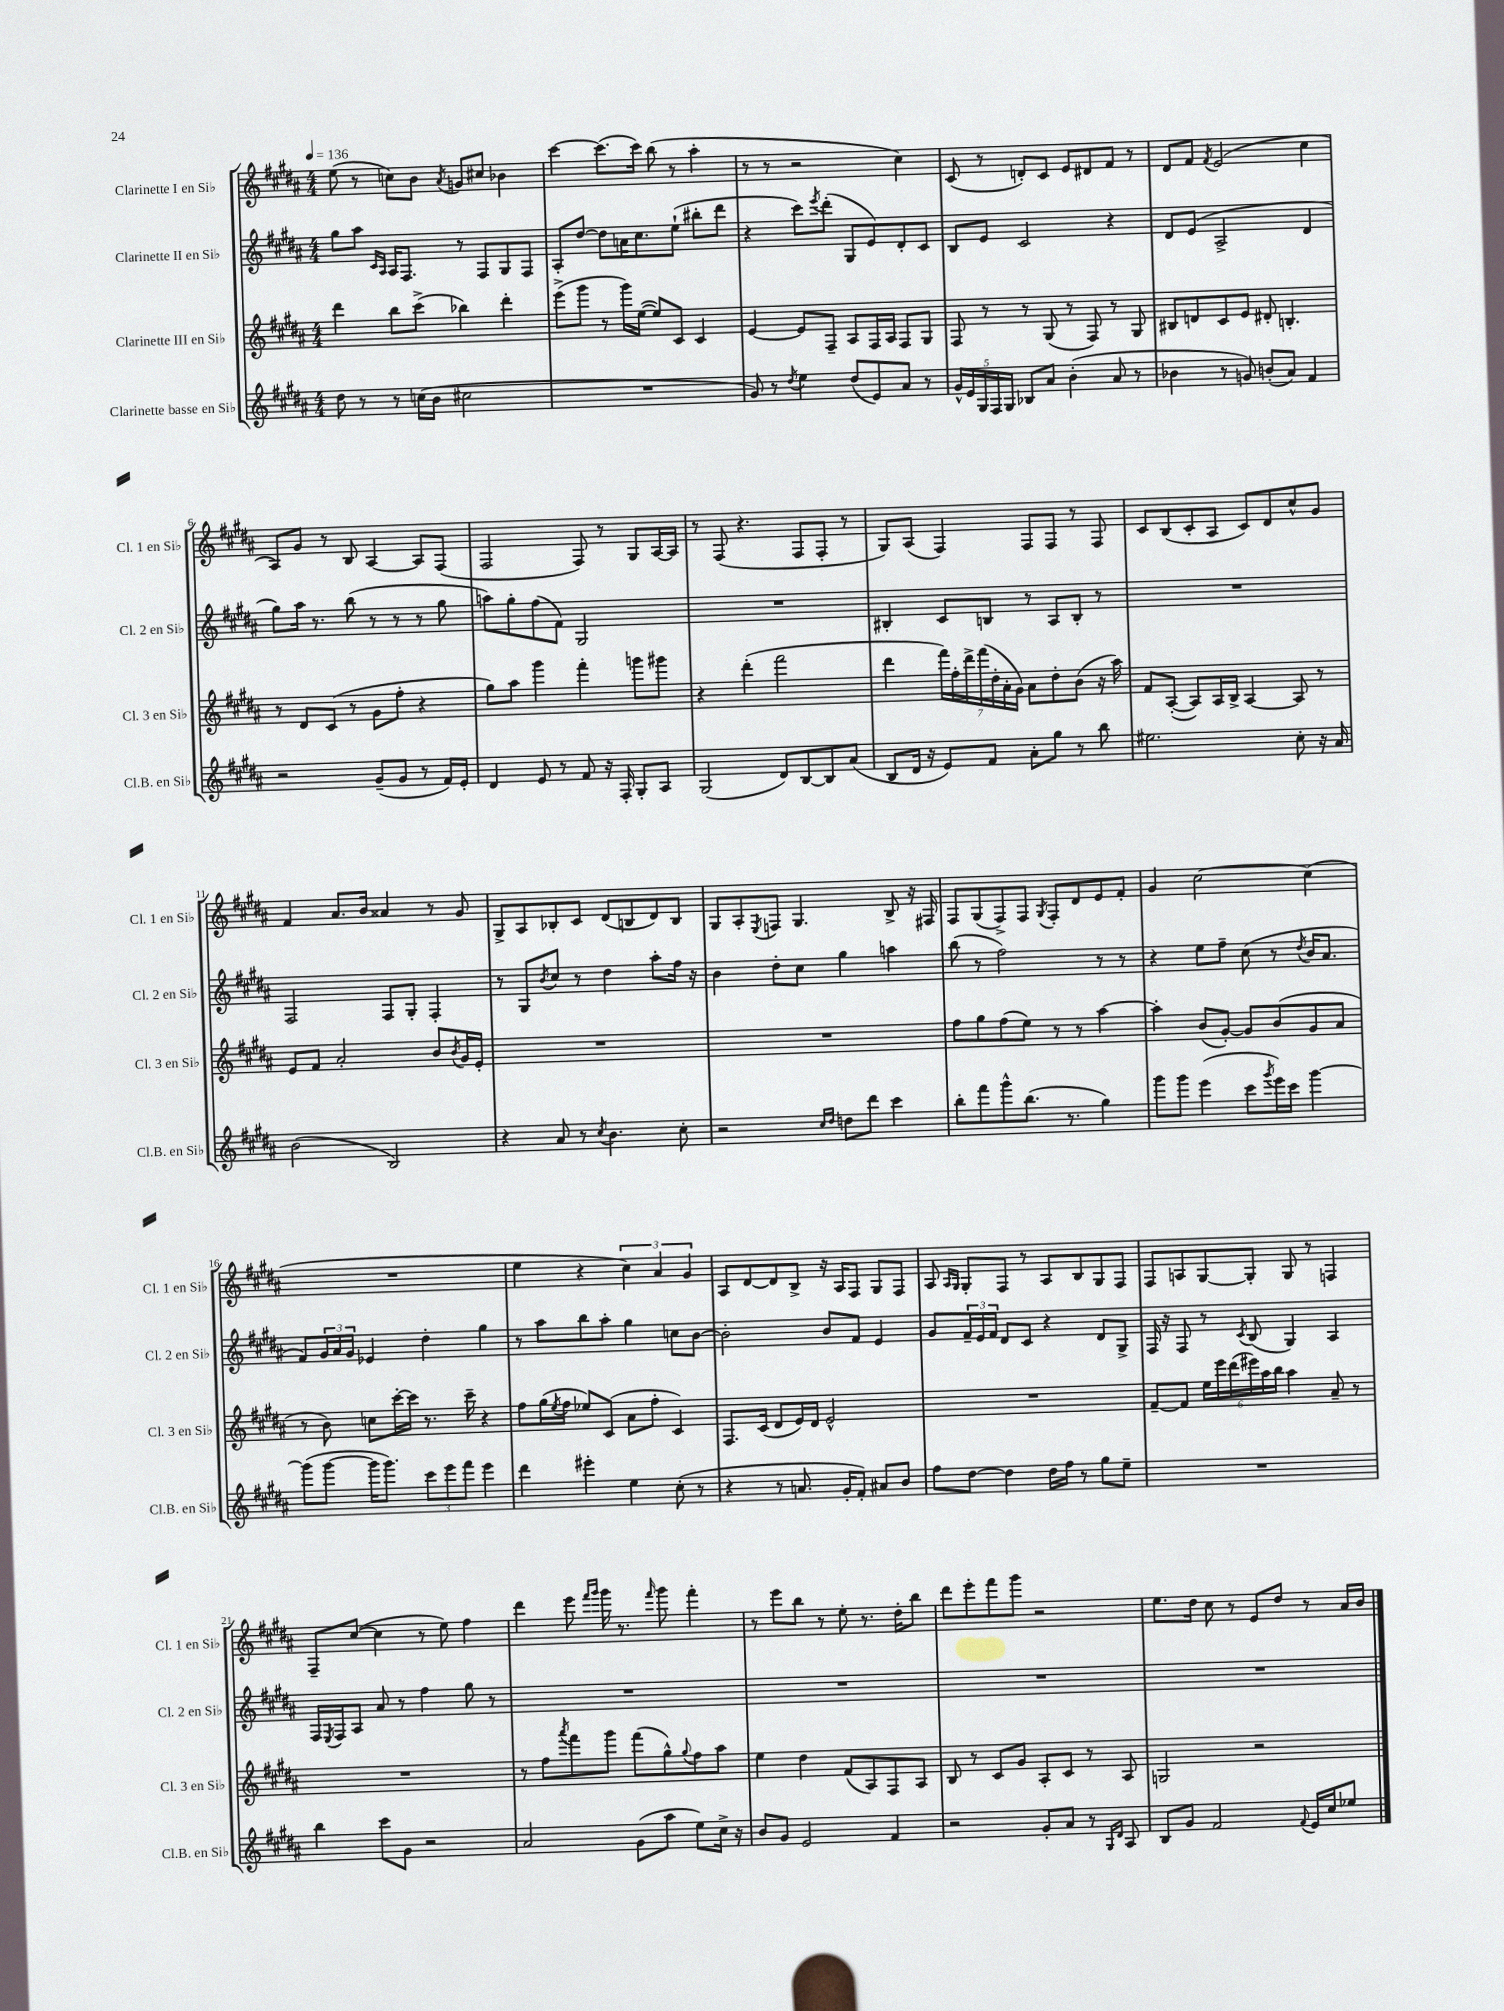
<<
\new StaffGroup <<
\new Staff = "s0" \with { instrumentName = "Clarinette I en Sib" shortInstrumentName = "Cl. 1 en Sib" } {
    \clef treble \key b \major \numericTimeSignature \time 4/4 \tempo 4 = 136
    e''8( r8 c''8) b'8 \acciaccatura { ais'8 } g'8 cis''8 bes'4 |
    cis'''4~ cis'''8.( cis'''16) b''8( r8 ais''4-. |
    r8 r8 r2 cis''4) |
    cis'8( r8 d'8-.) cis'8 e'8 dis'8 fis'8 r8 |
    dis'8 fis'8 \acciaccatura { fis'8 } e'2( cis''4 |
    ais8) gis'8 r8 b8 ais4~ ais8 fis8( |
    fis2 fis8) r8 gis8 ais16~ ais16 |
    r8 fis8( r4. fis8 fis8-. r8 |
    gis8) ais8( fis4) fis8 fis8 r8 fis8 |
    cis'8 b8( cis'8-. ais8 cis'8) dis'8 cis''8-^ gis'8 |
    fis'4 ais'8. b'16 aisis'4 r8 gis'8 |
    gis8-> ais8 bes8-. cis'8 dis'8( b8 dis'8) b8 |
    gis8 ais8-. \acciaccatura { e8 } f8 gis4. b8-> r16 fis16 |
    fis8 gis8( fis8->) fis8 \acciaccatura { gis8 } fis8-. dis'8 e'8 fis'8-. |
    gis'4 cis''2~ cis''4( |
    R1 |
    e''4 r4 \tuplet 3/2 { cis''4) ais'4 gis'4 } |
    ais8 dis'8~ dis'8 b8-> r16 ais16 fis8 gis8 fis8 |
    ais8 \grace { ais16 gis16 } gis8-. fis8 r8 ais8 b8 gis8 fis8 |
    fis8 a8 gis8~ gis8-. gis8 r8 f4 |
    fis8-- cis''8~( cis''4 r8 e''8) fis''4 |
    dis'''4 e'''8 \grace { fis'''16 gis'''16 } gis'''16 r8. \grace { fis'''16 } gis'''8 fis'''4-. |
    r8 e'''8 b''8 r8 e''8-. r8. dis''16-. b''8 |
    dis'''8 e'''8-. fis'''8 gis'''8 r2 |
    e''8. dis''16 cis''8 r8 e'8 dis''8 r8 ais'16 b'16 \bar "|." |
}
\new Staff = "s1" \with { instrumentName = "Clarinette II en Sib" shortInstrumentName = "Cl. 2 en Sib" } {
    \clef treble \key b \major \numericTimeSignature \time 4/4
    gis''8 ais''8 \grace { cis'16 ais16 } ais16 fis8. r8 fis8 gis8 fis8 |
    ais8-. dis''8~ dis''8 a'16 cis''8. e''8-!( bis''8-. dis'''8 |
    r4 cis'''8) \acciaccatura { e'''8 } dis'''8-.( gis8 e'8) dis'8-. cis'8 |
    b8 e'8 cis'2 r4 |
    dis'8 e'8( ais2-> dis'4 |
    gis''8) ais''16 r8. b''8( r8 r8 r8 gis''8 |
    a''8) gis''8-. fis''8( fis'8) gis2 |
    R1 |
    bis4-. cis'8 b8 r8 ais8 b8-. r8 |
    R1 |
    fis2 fis8 gis8-. fis4-. |
    r8 gis8 \acciaccatura { b'8 } cis''8 r8 dis''4 ais''8-. fis''16 r16 |
    b'4 dis''8-. cis''8 gis''4 a''4 |
    b''8( r8 fis''2) r8 r8 |
    r4 e''8 fis''8-- cis''8( r8 \acciaccatura { dis''8 } b'16 ais'8. |
    fis'8) \tuplet 3/2 { gis'16 ais'16 gis'16 } ees'4 dis''4-. gis''4 |
    r8 ais''8 b''8 ais''8-. gis''4 c''8 b'8~ |
    b'2-. b'8 fis'8 e'4 |
    gis'8 \tuplet 3/2 { fis'16-- e'16 fis'16 } dis'8 cis'8 r4 dis'8 gis8-> |
    fis16 r16 fis8 r8 \acciaccatura { cis'8 } b8( gis4) ais4 |
    fis16 \acciaccatura { e8 } fis16 ais8 ais'8 r8 fis''4 gis''8 r8 |
    R1 |
    R1 |
    R1 |
    R1 \bar "|." |
}
\new Staff = "s2" \with { instrumentName = "Clarinette III en Sib" shortInstrumentName = "Cl. 3 en Sib" } {
    \clef treble \key b \major \numericTimeSignature \time 4/4
    dis'''4 b''8 cis'''8->( bes''4) dis'''4-. |
    e'''8->( gis'''8 r8 gis'''16) e''16~( e''8) cis'8 cis'4 |
    e'4~ e'8 fis8-- ais8 fis16 ais16 fis8 gis8 |
    fis8 r8 r8 gis8( r8 fis8) r8 gis8 |
    bis8 d'8 cis'8 e'8 dis'8-. b4.-. |
    r8 dis'8 cis'8( r8 gis'8 fis''8-. r4 |
    gis''8) ais''8 gis'''4 fis'''4-. g'''8 gis'''8 |
    r4 dis'''4-.( fis'''2 |
    dis'''4 \tuplet 7/4 { fis'''16) fis''16-. dis'''16-> fis'''16( dis''16-. ais'16-. gis'16) } ais'8 dis''8-. b'8( r16 ais''16) |
    fis'8 ais8~-.( ais8) ais16 b16-> ais4~ ais8 r8 |
    e'8 fis'8 ais'2-. b'8 \acciaccatura { b'8 } gis'16 e'16-. |
    R1 |
    R1 |
    fis''8 gis''8 fis''8( e''8) r8 r8 ais''4~ |
    ais''4-. b'8( gis'8~-.) gis'8 b'8( gis'8 ais'8 |
    r8 b'8) c''8 cis'''16~-. cis'''16 r8. cis'''16-- r4 |
    fis''8 gis''16( \acciaccatura { e''8 } fis''16 ees''8) cis'8( ais'8 fis''8-. cis'4) |
    fis8. cis'16( dis'8 e'16) dis'16 e'2-^ |
    R1 |
    fis'8~-- fis'8 \tuplet 6/4 { e''16 e'''16 dis'''16( eis'''16) ais''16 b''16 } ais''4 ais'8-- r8 |
    R1 |
    r8 fis''8 \acciaccatura { ais'''8 } fis'''8 gis'''8 fis'''8( gis''8-^) \appoggiatura { gis''8 } fis''8 ais''8 |
    e''4 dis''4 fis'8( ais8) fis8 ais8 |
    b8 r8 cis'8 gis'8 ais8-. cis'8 r8 ais8 |
    g2 r2 \bar "|." |
}
\new Staff = "s3" \with { instrumentName = "Clarinette basse en Sib" shortInstrumentName = "Cl.B. en Sib" } {
    \clef treble \key b \major \numericTimeSignature \time 4/4
    dis''8 r8 r8 c''16( b'16 cis''2 |
    R1 |
    gis'8) r8 \acciaccatura { dis''8 } e''4 dis''8( e'8) ais'8 r8 |
    \tuplet 5/4 { gis'16-^ e'16 gis16 fis16 gis16 } bes8 ais'8 b'4-.( ais'8 r8 |
    bes'4 r8 g'8) b'8-.( ais'8) fis'4 |
    r2 gis'8--( gis'8 r8 fis'16) e'16-. |
    dis'4 e'8 r8 fis'8 r16 fis16-. gis8-. ais8 |
    gis2( dis'8) b8~ b8 ais'8( |
    b8 dis'16 r16 e'8) fis'8 ais'8-. gis''8 r8 b''8 |
    eis''2. cis''8-. r16 ais'16 |
    b'2( b2) |
    r4 ais'8 r8 \acciaccatura { cis''8 } b'4. cis''8-. |
    r2 \grace { cis''16 dis''16 } d''8 dis'''8 cis'''4 |
    b''8-. fis'''8 gis'''8-^ b''8.( r8. gis''4) |
    gis'''8 gis'''8 e'''4( cis'''8 \acciaccatura { gis'''8 } e'''16) cis'''16 gis'''4~ |
    gis'''8( gis'''8~ gis'''16 gis'''8.) \tuplet 3/2 { cis'''8 e'''8 fis'''8 } e'''4 |
    dis'''4 eis'''4-. e''4 cis''8-.( r8 |
    r4 r8 a'8. gis'16-. fis'8-.) ais'8 b'8 |
    fis''8 dis''8~ dis''4 dis''16 fis''16 r8 gis''8 e''8-- |
    R1 |
    b''4 cis'''8 gis'8 r2 |
    ais'2 gis'8( ais''8 e''8) cis''16-> r16 |
    b'8 gis'8 e'2 fis'4 |
    r2 gis'8-. ais'8 r8 \grace { gis16 dis'16 } ais8 |
    b8 gis'8 fis'2 \appoggiatura { fis'8 } e'16 cis''16 ees''8 \bar "|." |
}
>>
>>
